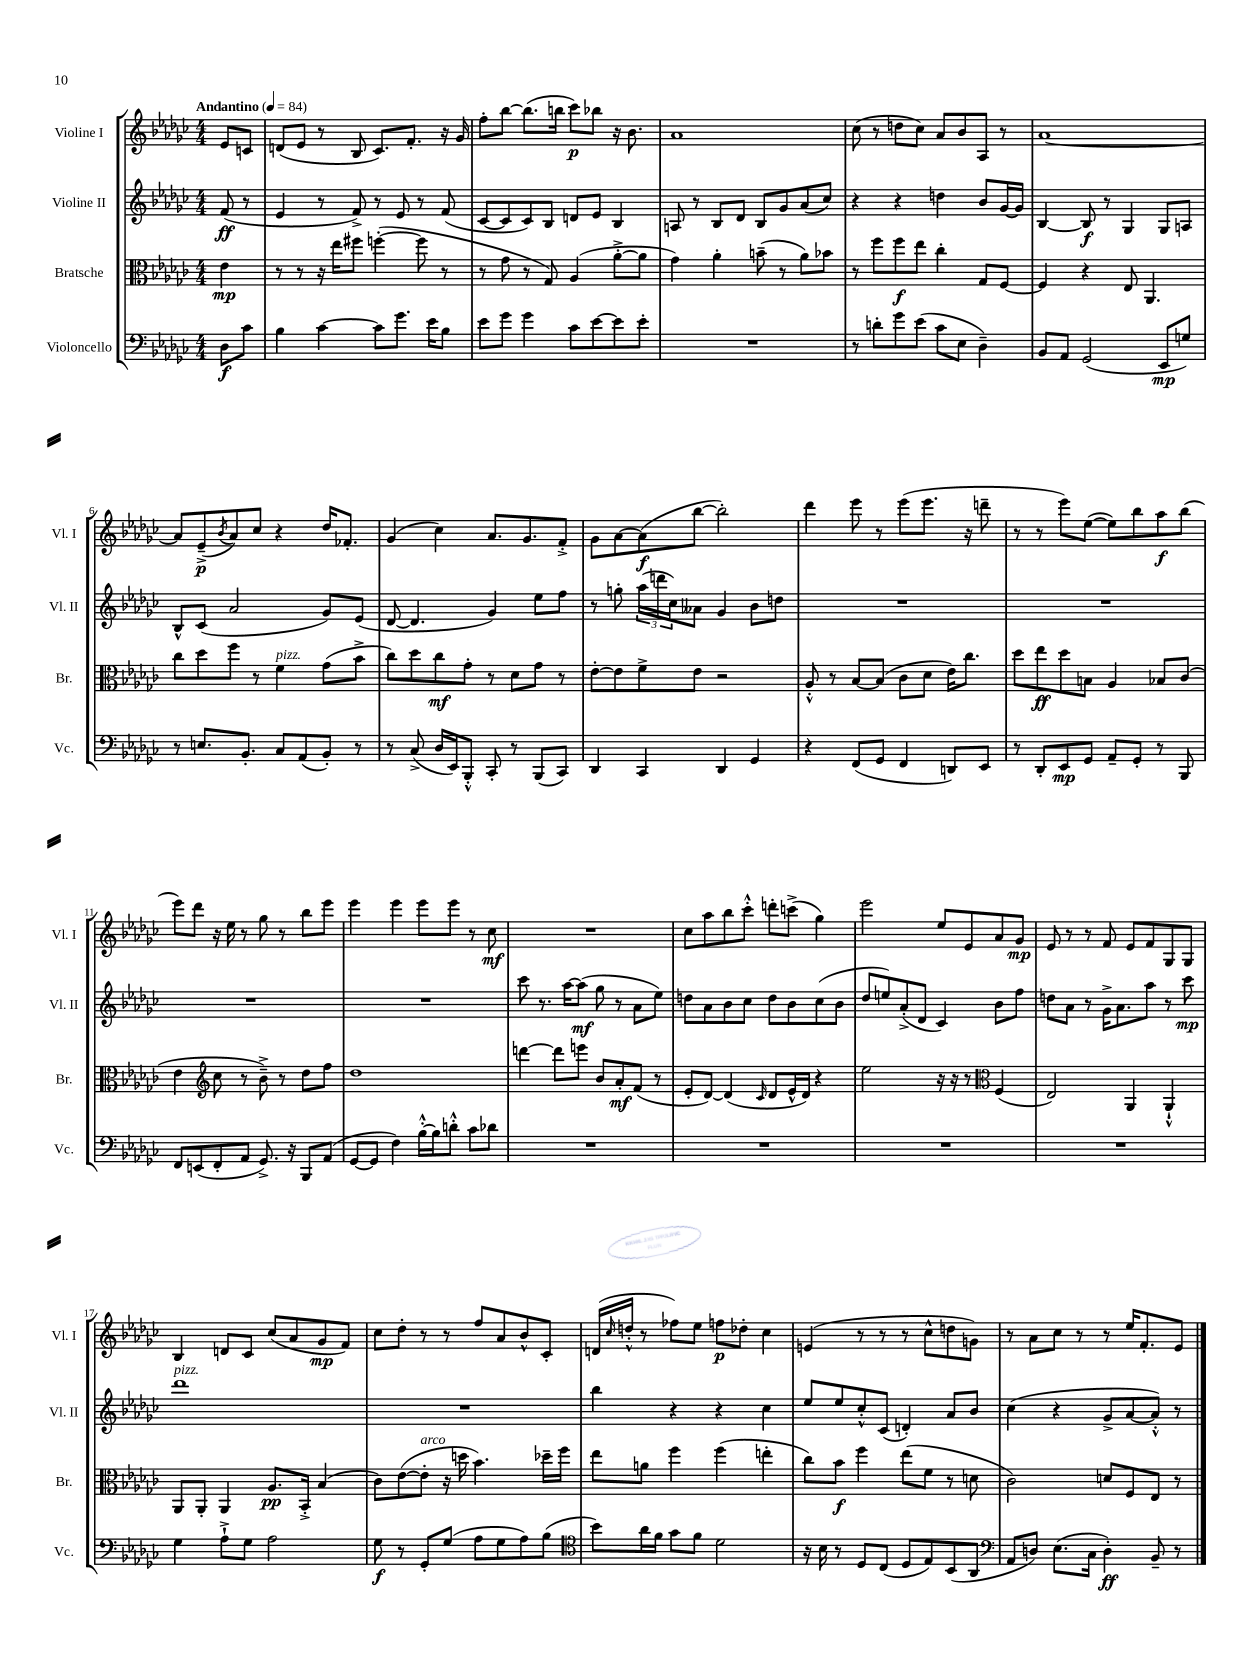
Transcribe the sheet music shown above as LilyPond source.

<<
\new StaffGroup <<
\new Staff = "s0" \with { instrumentName = "Violine I" shortInstrumentName = "Vl. I" } {
    \clef treble \key ges \major \numericTimeSignature \time 4/4 \partial 4 \tempo "Andantino" 4 = 84
    ees'8 c'8 |
    d'8( ees'8 r8 bes8 ces'8.) f'8.-. r16 ges'16 |
    f''8-. bes''8~ bes''8.( b''16 ces'''8\p) bes''8 r16 bes'8. |
    aes'1 |
    ces''8( r8 d''8 ces''8) aes'8 bes'8 aes8 r8 |
    aes'1~ |
    aes'8 ees'8--->\p( \acciaccatura { bes'8 } aes'8) ces''8 r4 des''16 fes'8.-. |
    ges'4( ces''4) aes'8. ges'8. f'8-.-> |
    ges'8 aes'8~ aes'8\f( bes''8~ bes''2-.) |
    des'''4 ees'''8 r8 ees'''8( ees'''8. r16 d'''8-- |
    r8 r8 ees'''8) ees''8~( ees''8) bes''8 aes''8\f bes''8( |
    ees'''8) des'''8 r16 ees''16 r8 ges''8 r8 bes''8 ees'''8 |
    ees'''4 ees'''4 ees'''8 ees'''8 r8 ces''8\mf |
    R1 |
    ces''8 aes''8 bes''8 ces'''8-.-^ d'''8-. c'''8->( ges''4) |
    ees'''2 ees''8 ees'8 aes'8 ges'8\mp |
    ees'8 r8 r8 f'8 ees'8 f'8 ges8 ges8 |
    bes4 d'8 ces'8 ces''8( aes'8 ges'8\mp f'8) |
    ces''8 des''8-. r8 r8 f''8 aes'8 bes'8-^ ces'8-. |
    d'16( \grace { ces''16 } d''16-.-^ r8 fes''8) ees''8 f''8\p des''8-. ces''4 |
    e'4( r8 r8 r8 ces''8-^ d''8 g'8) |
    r8 aes'8 ces''8 r8 r8 ees''16 f'8.-. ees'8 \bar "|." |
}
\new Staff = "s1" \with { instrumentName = "Violine II" shortInstrumentName = "Vl. II" } {
    \clef treble \key ges \major \numericTimeSignature \time 4/4 \partial 4
    f'8\ff( r8 |
    ees'4 r8 f'8->) r8 ees'8 r8 f'8( |
    ces'8~ ces'8 ces'8) bes8 d'8 ees'8 bes4 |
    a8 r8 bes8 des'8 bes8 ges'8 aes'8( ces''8) |
    r4 r4 d''4 bes'8 ges'16~ ges'16 |
    bes4~ bes8\f r8 ges4 ges8 a8 |
    bes8-^ ces'8( aes'2 ges'8) ees'8( |
    des'8~ des'4. ges'4) ees''8 f''8 |
    r8 g''8-. \tuplet 3/2 { aes''16( d'''16 ces''16) } aeses'8 ges'4 bes'8 d''8 |
    R1 |
    R1 |
    R1 |
    R1 |
    ces'''8 r8. aes''16~ aes''8\mf( ges''8 r8 aes'8 ees''8) |
    d''8 aes'8 bes'8 ces''8 d''8 bes'8 ces''8( bes'8 |
    des''8 e''8) aes'8-.->( des'8 ces'4) bes'8 f''8 |
    d''8 aes'8 r8 ges'16-> aes'8. aes''8 r8 ces'''8\mp |
    des'''1^\markup { \italic "pizz." } |
    R1 |
    bes''4 r4 r4 ces''4 |
    ees''8 ees''8 ces''8-.-^ ces'8( d'4-.) aes'8 bes'8 |
    ces''4( r4 ges'8-> aes'8~ aes'8-.-^) r8 \bar "|." |
}
\new Staff = "s2" \with { instrumentName = "Bratsche" shortInstrumentName = "Br." } {
    \clef alto \key ges \major \numericTimeSignature \time 4/4 \partial 4
    ees'4\mp |
    r8 r8 r16 ees''16 fis''8 f''4~-.( f''8 r8 |
    r8 ges'8 r8 ges8) aes4( aes'8~-.-> aes'8 |
    ges'4) aes'4-. b'8--( r8 aes'8) bes'8 |
    r8 f''8 f''8\f ees''8 ces''4-. ges8 f8~ |
    f4 r4 ees8 aes,4. |
    ces''8 des''8 f''8 r8 f'4^\markup { \italic "pizz." } ges'8( bes'8-> |
    ces''8) des''8 ces''8\mf ges'8-. r8 des'8 ges'8 r8 |
    ees'8~-. ees'8 f'8-> ees'8 r2 |
    aes8-.-^ r8 bes8~ bes8( ces'8 des'8 ees'16) ces''8. |
    des''8 ees''8\ff des''8 b8 aes4 bes8 ces'8( |
    ees'4 \clef treble ces''8 r8 bes'8--->) r8 des''8 f''8 |
    des''1 |
    d'''4~ d'''8 e'''8 bes'8 aes'8-.\mf f'8( r8 |
    ees'8-. des'8~) des'4( \grace { ces'16 } des'8 ees'16-^ des'16) r4 |
    ees''2 r16 r16 r8 \clef alto f4( |
    ees2) aes,4 aes,4-!-^ |
    aes,8 aes,8-. aes,4 aes8.\pp bes,16-.-> bes4( |
    ces'8) ees'8~( ees'8-.^\markup { \italic "arco" } r16 d''16 bes'4.) des''16-- f''16 |
    ees''8 a'8 f''4 f''4( e''4-. |
    ces''8) bes'8\f f''4 ees''8( f'8 r8 d'8 |
    ces'2) d'8 f8 ees8 r8 \bar "|." |
}
\new Staff = "s3" \with { instrumentName = "Violoncello" shortInstrumentName = "Vc." } {
    \clef bass \key ges \major \numericTimeSignature \time 4/4 \partial 4
    des8\f ces'8 |
    bes4 ces'4~ ces'8 ges'8. ees'16 bes8 |
    ees'8 ges'8 ges'4 ces'8 ees'8~ ees'8 ees'8-. |
    R1 |
    r8 d'8-. ges'8 ees'8( ces'8 ees8 des4--) |
    bes,8 aes,8 ges,2( ees,8\mp g8) |
    r8 e8. bes,8.-. ces8 aes,8( bes,8-.) r8 |
    r8 ces8->( des16 ees,16) bes,,8-.-^ ces,8-. r8 bes,,8( ces,8) |
    des,4 ces,4 des,4 ges,4 |
    r4 f,8( ges,8 f,4 d,8) ees,8 |
    r8 des,8-. ees,8\mp ges,8 aes,8-- ges,8-. r8 bes,,8 |
    f,8 e,8( f,8-. aes,8 ges,8.->) r16 bes,,8 aes,8( |
    ges,8~ ges,8 f4) bes16~-.-^ bes16 d'8-.-^ ces'8 des'8 |
    R1 |
    R1 |
    R1 |
    R1 |
    ges4 aes8-!-> ges8 aes2 |
    ges8\f r8 ges,8-. ges8( aes8 ges8 aes8) bes8( |
    \clef tenor bes'8) aes'16 f'16 ges'8 f'8 des'2 |
    r16 bes16 r8 des8 ces8( des8 ees8) bes,8( aes,8 |
    \clef bass aes,8 d8) ees8.( ces16 d4-.\ff) bes,8-- r8 \bar "|." |
}
>>
>>
